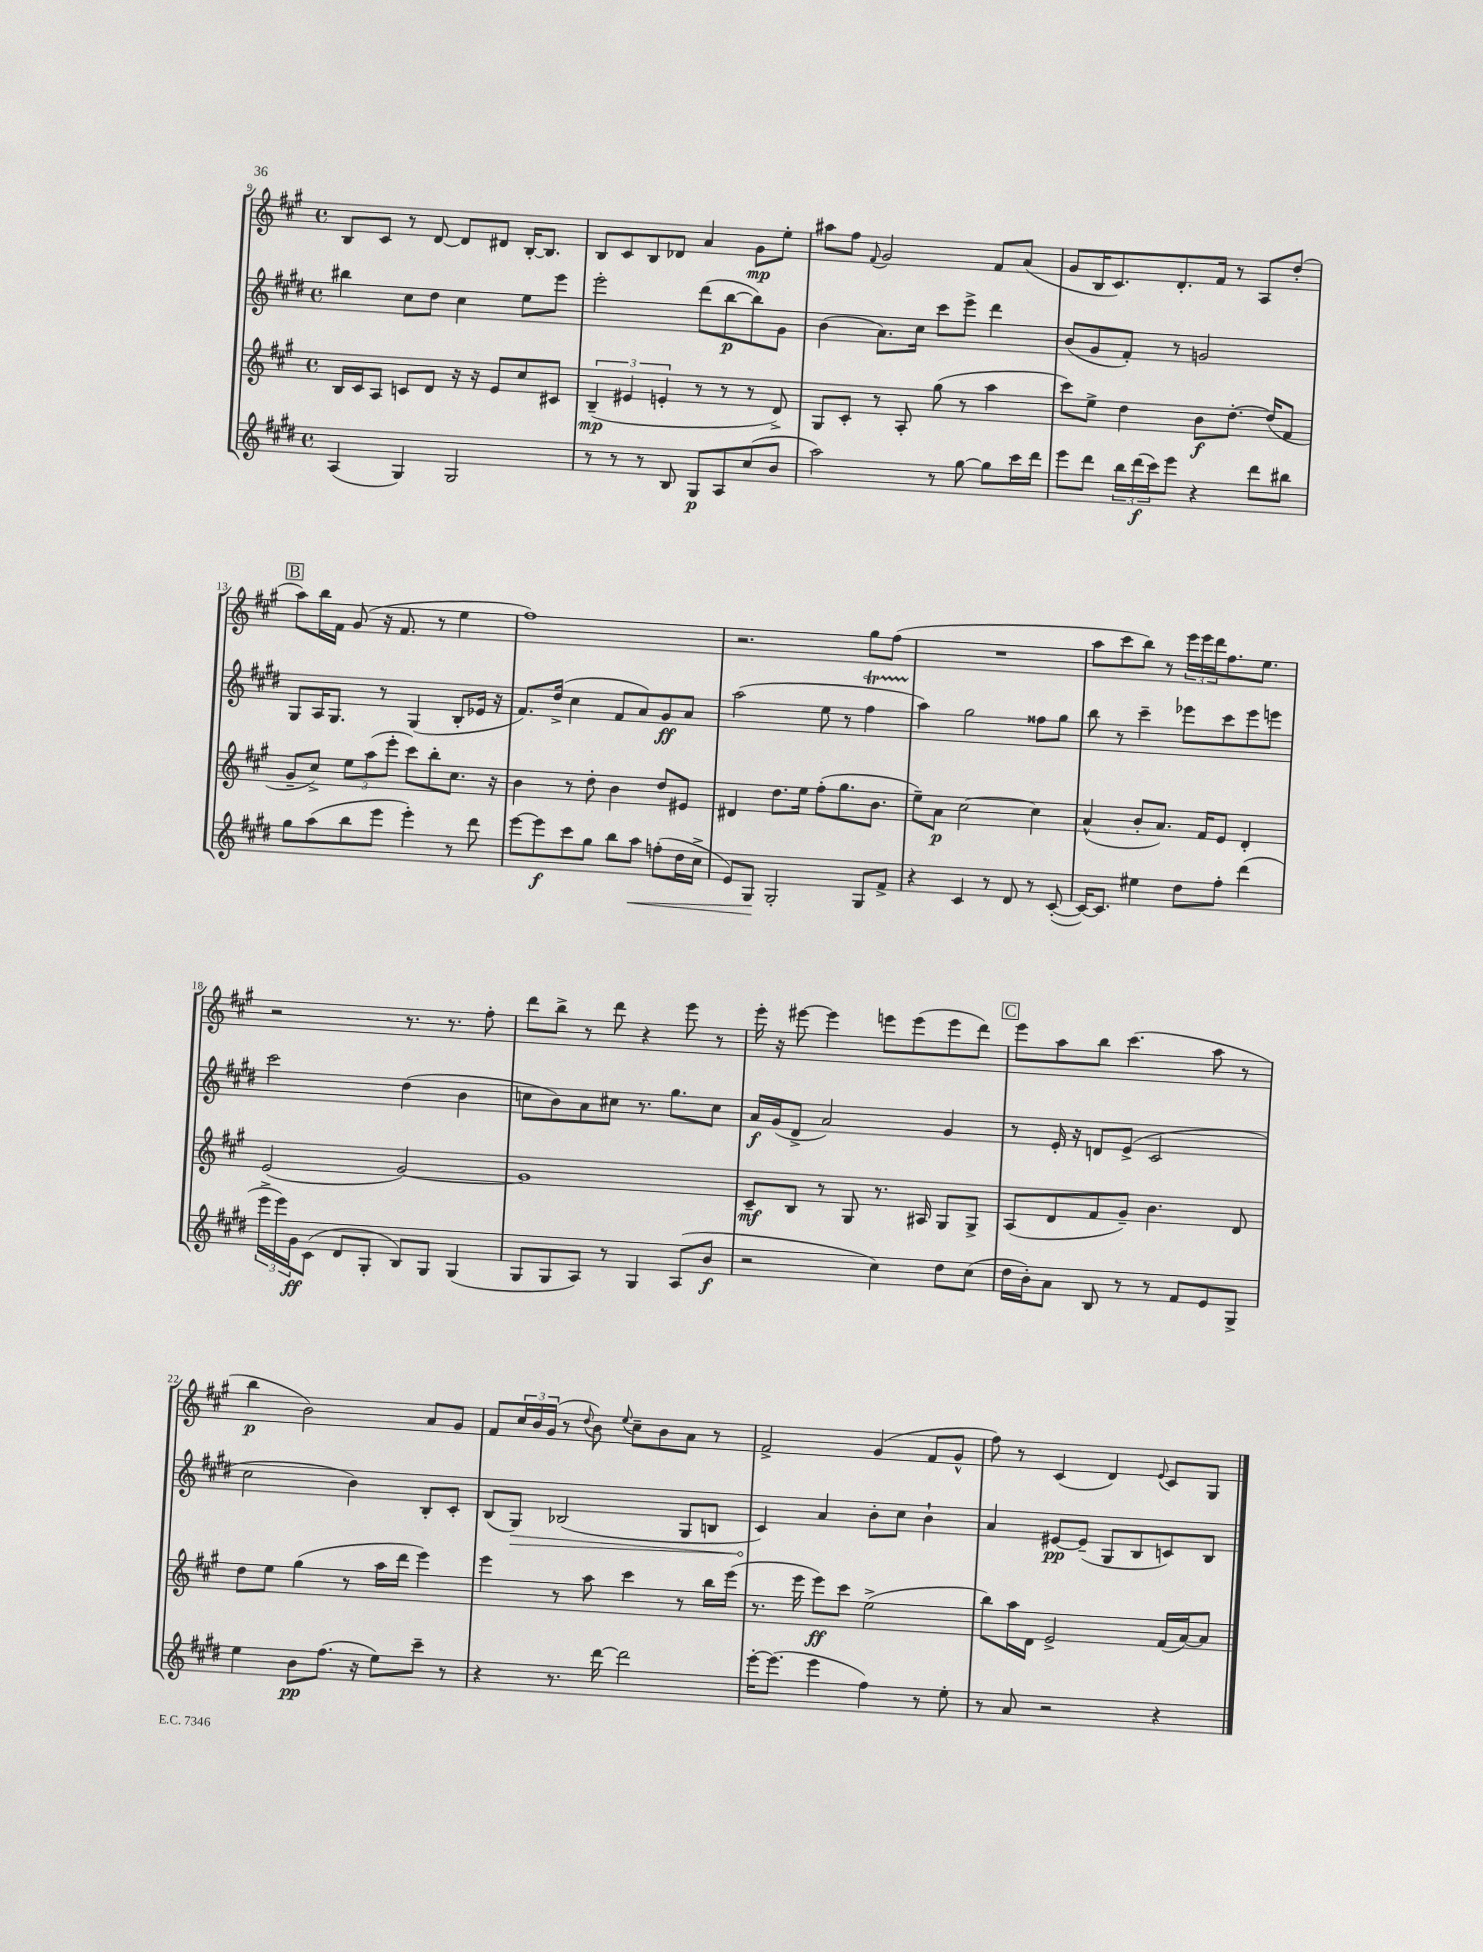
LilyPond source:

<<
\new StaffGroup <<
\new Staff = "s0" {
    \clef treble \key a \major \defaultTimeSignature \time 4/4
    b8 cis'8 r8 d'8~ d'8 dis'8 b16~-. b8. |
    b8 cis'8 b8 des'8 a'4 gis'8\mp e''8-. |
    ais''8 fis''8 \appoggiatura { fis'8 } gis'2 fis'8 a'8( |
    gis'8 b16 cis'8.) d'8.-. fis'16 r8 a8 d''8-.( |
    \mark \markup { \box "B" } a''8) b''16 fis'16 gis'8( r16 fis'8. r8 e''4 |
    fis''1) |
    r2. gis''8 fis''8( |
    R1 |
    a''8 cis'''8 b''8) r8 \tuplet 3/2 { e'''16 e'''16 d'''16 } fis''8. e''8. |
    r2 r8. r8. fis''8-. |
    d'''8 b''8-> r8 d'''8 r4 e'''8 r8 |
    e'''16-. r16 eis'''8~ eis'''4 e'''8 e'''8( e'''8 d'''8) |
    \mark \markup { \box "C" } e'''8 a''8 b''8 cis'''4.( a''8 r8 |
    b''4\p b'2) a'8 gis'8 |
    fis'8 \tuplet 3/2 { cis''16 b'16 gis'16( } r8 \appoggiatura { d''8 } b'8) \appoggiatura { e''8 } cis''8-- b'8 a'8 r8 |
    fis'2-> gis'4( fis'8 gis'8-^ |
    fis''8) r8 cis'4( d'4) \appoggiatura { e'8 } cis'8 gis8 \bar "|." |
}
\new Staff = "s1" {
    \clef treble \key e \major \defaultTimeSignature \time 4/4
    bis''4 cis''8 dis''8 cis''4 e''8 e'''8 |
    e'''2-. dis'''8( b''8~\p b''8) gis'8 |
    b'4( a'8.) cis''16 cis'''8 e'''8-> dis'''4 |
    b'8( gis'8 fis'8-.) r8 g'2 |
    \mark \markup { \box "B" } gis8 a16 gis8. r8 gis4( b8-. ees'16 r16 |
    fis'8.) dis''16->( cis''4 fis'8 a'8) gis'8\ff a'8 |
    a''2( e''8 r8 fis''4\startTrillSpan |
    a''4\stopTrillSpan) gis''2 fisis''8 gis''8 |
    b''8 r8 cis'''4-- ees'''8 cis'''8 ees'''8 e'''8 |
    cis'''2 dis''4( b'4 |
    c''8 b'8) a'8 cis''8 r8. gis''8. cis''8 |
    a'16\f gis'16( dis'8-> a'2) gis'4 |
    \mark \markup { \box "C" } r8 e'16-. r16 d'8 e'8->( cis'2 |
    cis''2 b'4) b8-. cis'8-. |
    b8( \once \override Hairpin.circled-tip = ##t gis8\>) bes2( gis8 b8 |
    cis'4\!) a'4 b'8-. cis''8 b'4-! |
    a'4 eis'8~\pp eis'8--( gis8 b8 c'8) b8 \bar "|." |
}
\new Staff = "s2" {
    \clef treble \key a \major \defaultTimeSignature \time 4/4
    b16 cis'16 a8 c'8 d'8 r16 r16 e'8 cis''8 cis'8 |
    \tuplet 3/2 { b4--\mp( eis'4 e'4-. } r8 r8 r8 d'8->) |
    gis8 cis'8-. r8 a8-. gis''8( r8 a''4 |
    cis'''8) e''8-> d''4 b'8\f d''8.~-. d''16( fis'8 |
    \mark \markup { \box "B" } gis'8-- cis''8->) \tuplet 3/2 { e''8 a''8( e'''8-. } cis'''8) b''8-. cis''8. r16 |
    b'4 r8 d''8-. b'4 d''8 eis'8 |
    dis'4 d''8. e''16 fis''8-.( gis''8. b'8. |
    e''8--) a'8\p cis''2~ cis''4 |
    a'4-^( b'8-. a'8.) fis'16 e'8 d'4-. |
    e'2( gis'2~) |
    gis'1 |
    cis'8--\mf b8 r8 gis8 r8. ais16 gis8 gis8-> |
    \mark \markup { \box "C" } a8( d'8 fis'8 gis'8--) b'4. d'8 |
    d''8 e''8 gis''4( r8 a''16 d'''16 e'''4) |
    e'''4 r8 a''8 cis'''4 r8 b''16 e'''16( |
    r8. e'''16 e'''8\ff) cis'''8 e''2->( |
    b''8) a''16 d'16 e'2-> fis'16( a'16~) a'8 \bar "|." |
}
\new Staff = "s3" {
    \clef treble \key e \major \defaultTimeSignature \time 4/4
    a4( gis4) gis2 |
    r8 r8 r8 b8 gis8\p a8 cis''8( b'8 |
    a''2) r8 gis''8~ gis''8 cis'''16 dis'''16 |
    e'''8 dis'''8 \tuplet 3/2 { b''16 dis'''16\f( cis'''16) } e'''8 r4 dis'''8 bis''8 |
    \mark \markup { \box "B" } gis''8 a''8( b''8 e'''8 e'''4-.) r8 dis'''8 |
    e'''8~ e'''8\f cis'''8 gis''8 b''8 a''8\< f''8-.( dis''16 cis''16-> |
    e'8) gis8\! gis2-. gis8 fis'8-> |
    r4 cis'4 r8 dis'8 r8 cis'8~-.( |
    cis'16~) cis'8. eis''4 dis''8 fis''8-. dis'''4( |
    \tuplet 3/2 { e'''16-> e'''16) gis'16\ff } cis'8( dis'8 gis8-. b8) gis8 gis4( |
    gis8 gis8 a8) r8 gis4 a8( b'8\f |
    r2 cis''4) dis''8 cis''8( |
    \mark \markup { \box "C" } dis''16 b'16-.) a'8 b8 r8 r8 fis'8 e'8 gis8-> |
    e''4 b'8\pp fis''8.( r16 e''8) cis'''8-- r8 |
    r4 r8. dis'''16~ dis'''2 |
    e'''16~-. e'''8.( e'''4 fis''4) r8 e''8-. |
    r8 a'8 r2 r4 \bar "|." |
}
>>
>>
\layout { \context { \Score currentBarNumber = #9 } }
